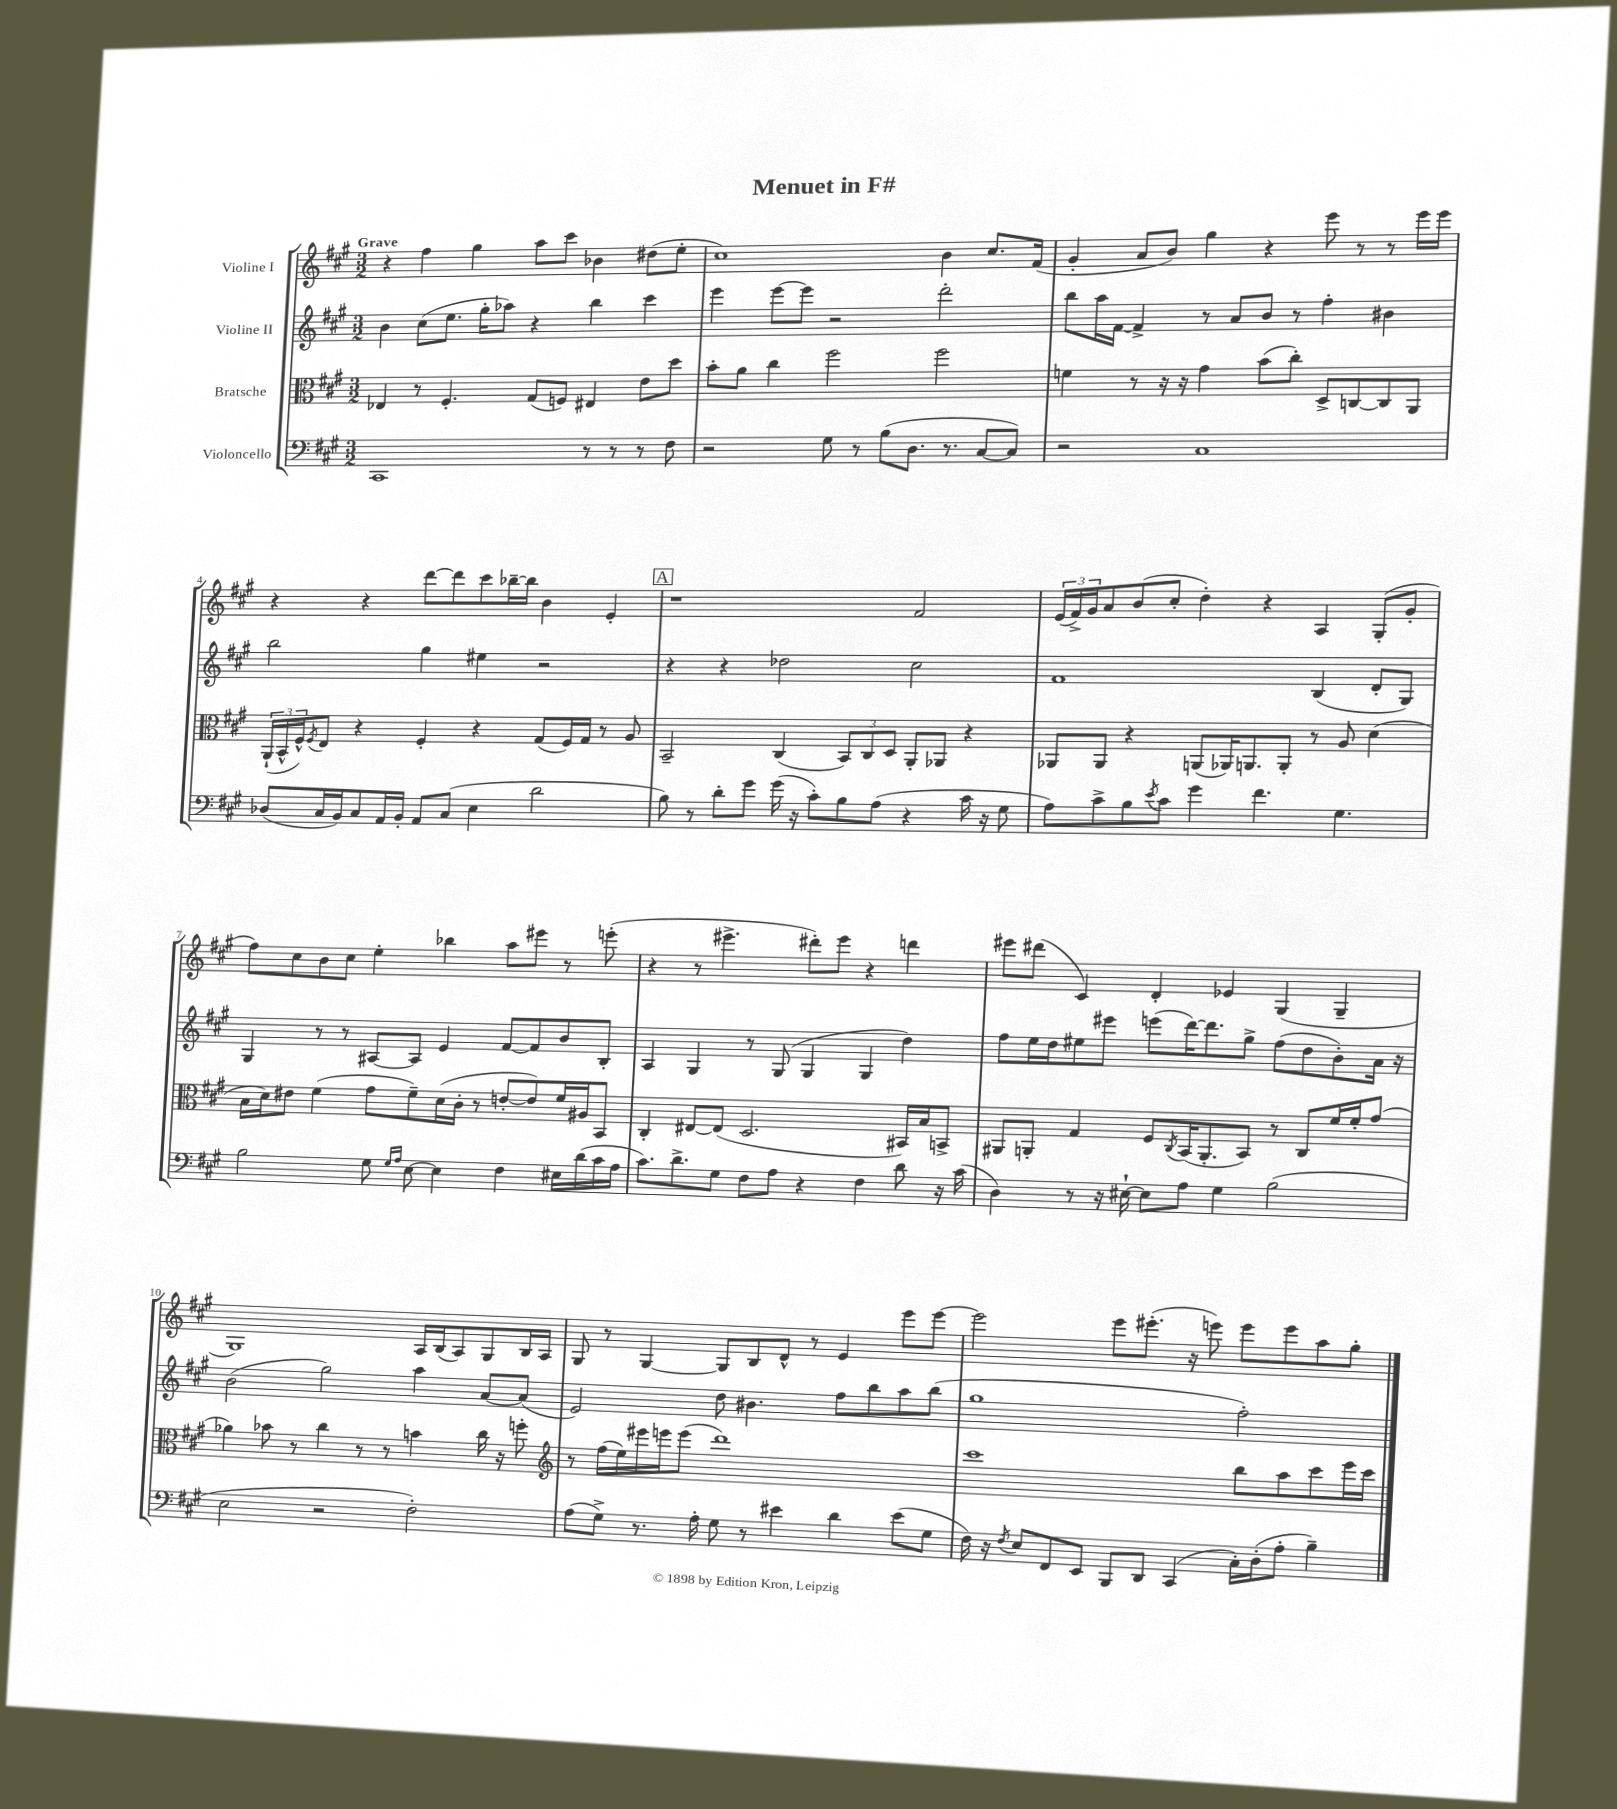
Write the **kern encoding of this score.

**kern	**kern	**kern	**kern
*staff4	*staff3	*staff2	*staff1
*clefF4	*clefC3	*clefG2	*clefG2
*k[f#c#g#]	*k[f#c#g#]	*k[f#c#g#]	*k[f#c#g#]
*M3/2	*M3/2	*M3/2	*M3/2
1CC#	4E-/	4b\	4r
.	8r	(8cc#\L	4ff#\
.	4.F#'/	8.ee\J	.
.	.	.	4gg#\
.	.	16gg#'\LK	.
.	.	8aa-\J)	.
.	(8G#/L	4r	8aa\L
.	8F/J)	.	8ccc#\J
8r	4E#/	4bb\	4b-\
8r	.	.	.
8r	8e\L	4ccc#\	(8dd#\L
8F#\	8dd\J	.	8ee'\J
=	=	=	=
2r	8b'\L	4eee\	1cc#)
.	8a\J	.	.
.	4cc#\	[8eee\L	.
.	.	8eee\]J	.
8G#\	2ff#\	2r	.
8r	.	.	.
(8B\L	.	.	.
8.D\J	.	.	.
.	2ff#\	2ddd'\	4b\
8.r	.	.	.
[8C#/L	.	.	8.cc#/L
8C#/]J)	.	.	.
.	.	.	(16f#/Jk
=	=	=	=
2r	4f\	8bb\L	4g#'/
.	.	16aa\L	.
.	.	[16f#\JJ	.
.	8r	4f#^/]	8a/L
.	16r	.	8b/J)
.	16r	.	.
1C#	4g#\	8r	4gg#\
.	.	8a/L	.
.	(8b\L	8b/J	4r
.	8cc#'\J)	8r	.
.	8D^/L	4ff#'\	8eee\
.	[8C/	.	8r
.	8C/]	4b#\	8r
.	8AA/J	.	16eee\LL
.	.	.	16eee\JJ
=	=	=	=
(8D-/L	(24AA`/LL	2bb\	4r
.	24BB^^/	.	.
.	24F#^^/J)	.	.
.	8qF#/	.	.
16C#/L	8E/J	.	.
16BB/J)	.	.	.
8C#/	4r	.	4r
16AA/L	.	.	.
16BB'/JJ	.	.	.
8AA/L	4F#'/	4gg#\	[8ddd\L
(8C#/J	.	.	8ddd\]
4E\	4r	4ee#\	8ccc#\
.	.	.	[16bb-~\L
.	.	.	16bb-\]JJ
2d\	(8G#/L	2r	4b\
.	16F#/L)	.	.
.	16G#/JJ	.	.
.	8r	.	4e'/
.	8A/	.	.
=	=	=	=
8B\)	2BB~/	4r	1r
8r	.	.	.
8d'\L	.	4r	.
8g#\J	.	.	.
(16g#\	(4C#/	2dd-\	.
16r	.	.	.
8c#'\L)	.	.	.
8B\	12BB/L)	.	.
.	12C#/	.	.
(8A\J	.	.	.
.	12D/J	.	.
4r	8AA'/L	2cc#\	2f#/
.	8AA-/J	.	.
16c#\	4r	.	.
16r	.	.	.
8G#\	.	.	.
=	=	=	=
8A\L)	8AA-/L	1f#	(24e/LL
.	.	.	24f#^/)
.	.	.	24g#/J
8c#^\	8AA-/J	.	8a/
8B\	4r	.	(8b/
8qe/	.	.	.
8c#\J	.	.	8cc#'/J
4g#\	(8AA/L	.	4dd'\)
.	16AA-/K)	.	.
.	8.AA/	.	.
4.f#\	.	.	4r
.	8AA'/J	.	.
.	8r	(4B/	4A/
4.G#\	8A/	.	.
.	(4d\	8d'/L	(8G#'/L
.	.	8G#/J)	8g#'/J
=	=	=	=
2B\	16B\LL	4G#/	8ff#\L)
.	16d\J)	.	.
.	8e#\J	.	8cc#\
.	(4f#\	8r	8b\
.	.	8r	8cc#\J
8G#\	8g#\L	[8A#/L	4ee'\
16qqG#/LL	.	.	.
16qqA/JJ	.	.	.
[8E\	8f#~\)	8A#/]J	.
4E\]	(16d\L	4e/	4bb-\
.	16c#'\JJ	.	.
.	8r	.	.
4F#\	[8e'/L	[8f#/L	8aa\L
.	8e/])	8f#/]	8eee#\J
16E#\LL	16f#/L	8b/	8r
(16d\	16A#/J	.	.
16c#\	8BB/J	8B'/J	(8eee'\
16A\JJ	.	.	.
=	=	=	=
8.c#\L)	4C#'/	4A/	4r
8.d^\	.	.	.
.	[8E#/L	4G#/	8r
8G#\J	(8E#/]J	.	4.eee#^\
8F#\L	2.D/	8r	.
8A\J	.	(8G#/	.
4r	.	4G#/	8ddd#'\L)
.	.	.	8eee#\J
4F#\	.	4G#/	4r
8d\	16BB#/LL)	4dd\)	4ddd\
.	16B/J	.	.
16r	8BB^/J	.	.
(16c#\	.	.	.
=	=	=	=
4D\)	8AA#/L	8ff#\L	8eee#\L
.	8AA'/J	16ee\L	(8ddd#\J
.	.	16dd\J	.
8r	4G#/	8ee#\	4c#/)
16r	.	8eee#\J	.
[16E#`\	.	.	.
8E#\]L	8F#/L	(8eee\L	4d'/
.	8qC#/	.	.
8A\J	(16BB/K	[16ddd\K)	.
.	8.AA'/	8.ddd\]	.
4G#\	.	.	4e-/
.	8BB/J)	8gg#^\J	.
(2B\	8r	(8ff#\L	(4G#/
.	8C#/L	8dd\	.
.	16f#/L	8b'\)	4G#~/
.	16f#'/J	.	.
.	(8g#/J	16a\Jk	.
.	.	16r	.
=	=	=	=
2E\	4a-\)	(2b\	1G#)
.	8b-\	.	.
.	8r	.	.
2r	4cc#\	2gg#\)	.
.	8r	.	.
.	8r	.	.
2F#'\)	4b\	4aa\	16A/LL
.	.	.	(16B/J
.	.	.	8A/)
.	16cc#\	[8a/L	8G#/
.	16r	.	.
.	8ff'\	(8a/]J	16B/L
.	.	.	16A/JJ
=	=	=	=
*	*clefG2	*	*
(8A\L	8r	2e/)	8G#/
8G#^\J)	(16ff#\LL	.	8r
.	16ee\)	.	.
8.r	16eee#\	.	[4G#/
.	16eee\J	.	.
.	(8eee\J	.	.
16A'\	.	.	.
8G#\	1ddd)	8dd\	8G#/]L
8r	.	4.b#\	8B/
4e#\	.	.	8d^^/J
.	.	.	8r
4d\	.	8ff#\L	4e/
.	.	8bb\	.
(8e#\L	.	8aa\	8eee\L
8G#\J	.	(8bb\J	[8eee\J
=	=	=	=
16F#\)	1ccc#	1gg#	2eee\]
16r	.	.	.
8qF#/	.	.	.
8E/L	.	.	.
8FF#/	.	.	.
8EE/J	.	.	.
8BBB/L	.	.	8eee\L
8DD/J	.	.	(8.eee#'\J
(4CC#/	.	.	.
.	.	.	16r
.	.	.	8eee\)
16C#'\LL)	8bb\L	2ff#'\)	8eee\L
(16D'\J	.	.	.
8A'\J	8aa\	.	8eee\
4B~\)	8ccc#\	.	8aa\
.	16eee\L	.	8gg#'\J
.	16ccc#\JJ	.	.
==	==	==	==
*-	*-	*-	*-
